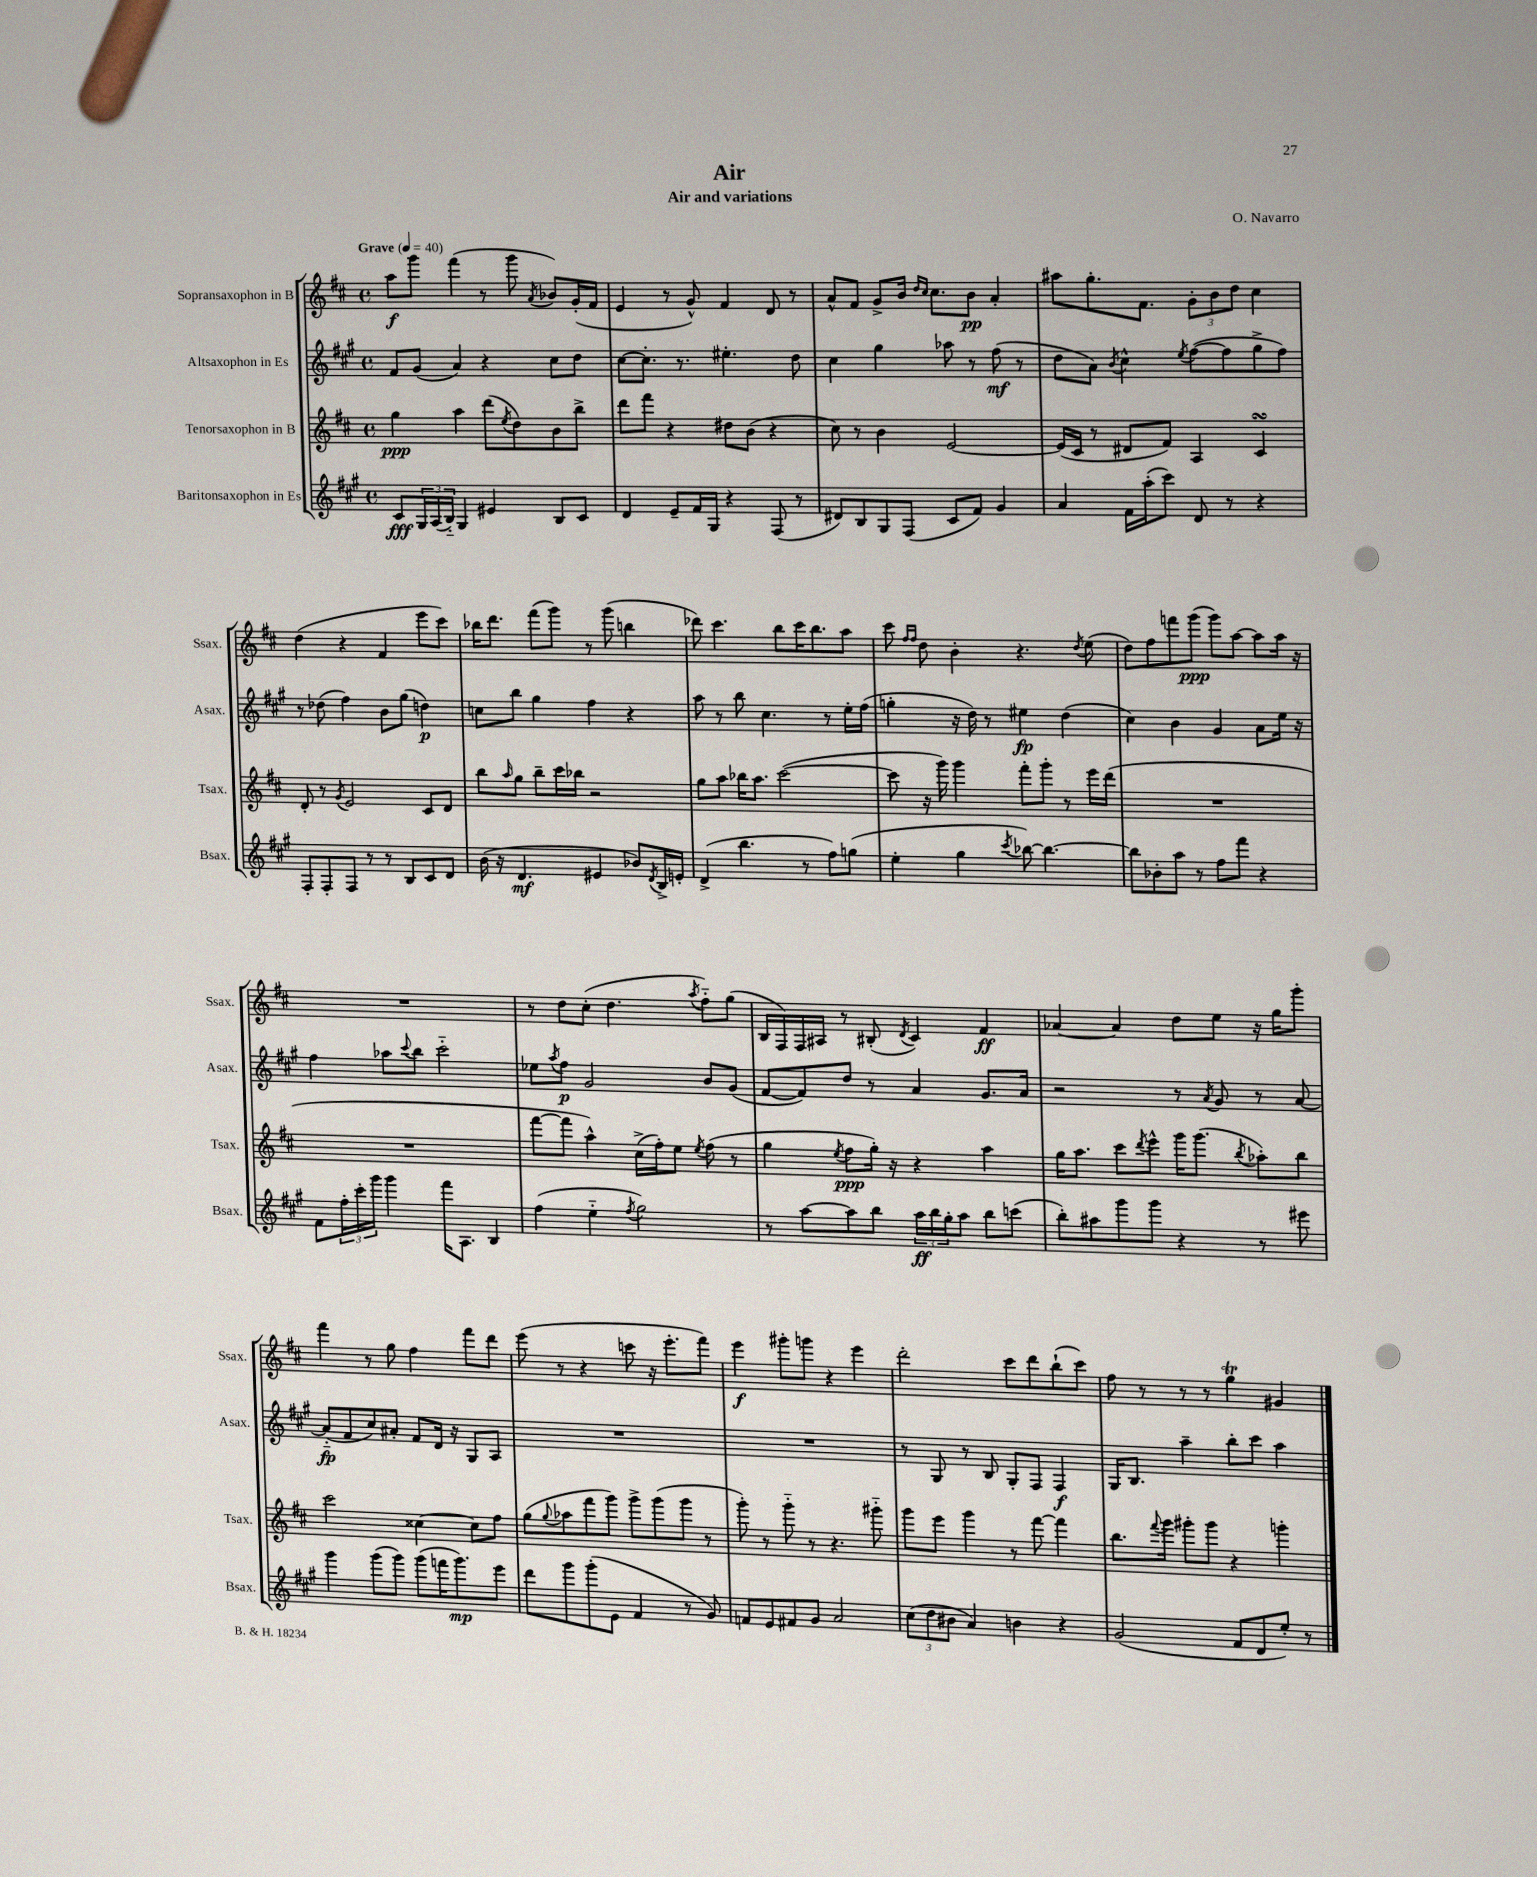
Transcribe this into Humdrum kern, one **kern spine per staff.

**kern	**dynam	**kern	**dynam	**kern	**dynam	**kern	**dynam
*part4	*part4	*part3	*part3	*part2	*part2	*part1	*part1
*staff4	*staff4	*staff3	*staff3	*staff2	*staff2	*staff1	*staff1
*I"Baritonsaxophon in Es	*	*I"Tenorsaxophon in B	*	*I"Altsaxophon in Es	*	*I"Sopransaxophon in B	*
*I'Bsax.	*	*I'Tsax.	*	*I'Asax.	*	*I'Ssax.	*
*clefG2	*	*clefG2	*	*clefG2	*	*clefG2	*
*k[f#c#g#]	*	*k[f#c#]	*	*k[f#c#g#]	*	*k[f#c#]	*
*M4/4	*	*M4/4	*	*M4/4	*	*M4/4	*
*met(c)	*	*met(c)	*	*met(c)	*	*met(c)	*
*MM40	*	*MM40	*	*MM40	*	*MM40	*
=1	=1	=1	=1	=1	=1	=1	=1
!	!	!	!	!	!	!LO:TX:a:B:t=Grave	!
8c#/L	fff	4gg\	ppp	8f#/L	.	8aa\L	f
24G#/L	.	.	.	(8g#/J	.	8ggg\J	.
(24A/	.	.	.	.	.	.	.
24B/JJ)	.	.	.	.	.	.	.
4G#/	.	4aa\	.	4a/)	.	(4fff#\	.
4e#X/	.	(8ddd\L	.	4r	.	8r	.
.	.	8qee/	.	.	.	.	.
.	.	8dd\)	.	.	.	8ggg\	.
.	.	.	.	.	.	8qa/	.
8B/L	.	8b\	.	8cc#\L	.	8b-X/L)	.
8c#/J	.	8bb^\J	.	8dd\J	.	(16g'/L	.
.	.	.	.	.	.	16f#/JJ	.
=2	=2	=2	=2	=2	=2	=2	=2
4d/	.	8ddd\L	.	[8cc#\L	.	4e/	.
.	.	8fff#\J	.	8.cc#'\J]	.	.	.
8e~/L	.	4r	.	.	.	8r	.
.	.	.	.	8.r	.	.	.
16f#/L	.	.	.	.	.	8g^^/)	.
16G#/JJ	.	.	.	.	.	.	.
4r	.	8dd#X\L	.	4.ee#X'\	.	4f#/	.
.	.	(8b\J	.	.	.	.	.
(8F#/	.	4r	.	.	.	8d/	.
8r	.	.	.	8dd\	.	8r	.
=3	=3	=3	=3	=3	=3	=3	=3
8d#X/L)	.	8cc#\)	.	4cc#\	.	8a^^/L	.
8B/	.	8r	.	.	.	8f#/J	.
8G#/	.	4b\	.	4gg#\	.	8g^/L	.
(8F#/J	.	.	.	.	.	16b/Jk	.
.	.	.	.	.	.	16qqdd/LL	.
.	.	.	.	.	.	16qqcc#/JJ	.
.	.	.	.	.	.	8.cc#\L	.
8c#/L	.	[2e/	.	8aa-X\	.	.	.
8f#/J)	.	.	.	8r	.	8b\J	pp
4g#/	.	.	.	(8ff#\	mf	4a'/	.
.	.	.	.	8r	.	.	.
=4	=4	=4	=4	=4	=4	=4	=4
4a/	.	(16e/LL]	.	8dd\L	.	8aa#X\L	.
.	.	16c#/JJ	.	.	.	.	.
.	.	8r	.	8a\J)	.	8.gg'\	.
.	.	.	.	8qb/	.	.	.
16f#\LL	.	8d#X/L	.	4cc#^^\	.	.	.
(16aa'\J	.	.	.	.	.	8.f#\J	.
8ccc#\J)	.	8f#/J)	.	.	.	.	.
.	.	.	.	8qee/	.	.	.
8d/	.	4A/	.	([8ff#\L	.	12g'\L	.
.	.	.	.	.	.	12b\	.
8r	.	.	.	8ff#\]	.	.	.
.	.	.	.	.	.	12dd\J	.
4r	.	4c#sSsS/	.	8gg#^\	.	4cc#\	.
.	.	.	.	8ff#\J)	.	.	.
!!LO:LB:g=z
=5	=5	=5	=5	=5	=5	=5	=5
8F#'/L	.	8d'/	.	8r	.	(4dd\	.
8F#'/	.	8r	.	(8dd-X\	.	.	.
.	.	8qg/	.	.	.	.	.
8F#/J	.	2e/	.	4ff#\)	.	4r	.
8r	.	.	.	.	.	.	.
8r	.	.	.	8b\L	.	4f#/	.
8B/L	.	.	.	(8gg#\J	.	.	.
8c#/	.	8c#/L	.	4ddn\)	p	8eee\L	.
8d/J	.	8d/J	.	.	.	8ccc#\J)	.
=6	=6	=6	=6	=6	=6	=6	=6
(16b\	.	8bb\L	.	8ccn\L	.	16bb-X\KL	.
16r	.	.	.	.	.	8.ddd\J	.
.	.	16qqaa/	.	.	.	.	.
4.d/	mf	8gg\J	.	8bb\J	.	.	.
.	.	8bb~\L	.	4gg#\	.	(8fff#\L	.
.	.	16ccc#\L	.	.	.	8ggg\J)	.
.	.	16bb-X\JJ	.	.	.	.	.
4e#X/	.	2r	.	4ff#\	.	8r	.
.	.	.	.	.	.	(8ggg\	.
8b-X/L)	.	.	.	4r	.	4bbn\	.
8qd/	.	.	.	.	.	.	.
16B^/L	.	.	.	.	.	.	.
16en'/JJ	.	.	.	.	.	.	.
=7	=7	=7	=7	=7	=7	=7	=7
(4d^/	.	8gg\L	.	8aa\	.	8ddd-X\)	.
.	.	8aa\J	.	8r	.	4.ccc#\	.
4.bb\	.	16bb-X\KL	.	8bb\	.	.	.
.	.	8.aa\J	.	.	.	.	.
.	.	.	.	4.cc#\	.	.	.
.	.	([2ccc#\	.	.	.	8bb\L	.
8r	.	.	.	.	.	16ccc#\K	.
.	.	.	.	.	.	8.bb\	.
8ff#\L)	.	.	.	8r	.	.	.
(8ggn\J	.	.	.	16ee'\LL	.	8aa\J	.
.	.	.	.	(16ff#\JJ	.	.	.
=8	=8	=8	=8	=8	=8	=8	=8
4ee'\	.	8ccc#\]	.	4ggn'\	.	8ccc#\	.
.	.	.	.	.	.	16qqff#/LL	.
.	.	.	.	.	.	16qqff#/JJ	.
.	.	16r	.	.	.	8dd\	.
.	.	16ggg\)	.	.	.	.	.
4gg#\	.	4ggg\	.	16r	.	4b'\	.
.	.	.	.	16dd\)	.	.	.
.	.	.	.	8r	.	.	.
8qccc#/	.	.	.	.	.	.	.
[8bb-X\)	.	8fff#'\L	.	4ee#X\	fp	4.r	.
4.bb-\_	.	8ggg'\J	.	.	.	.	.
.	.	8r	.	(4dd\	.	.	.
.	.	.	.	.	.	8qdd/	.
.	.	16eee\LL	.	.	.	(8ee\	.
.	.	(16ddd\JJ	.	.	.	.	.
=9	=9	=9	=9	=9	=9	=9	=9
8bb-\L]	.	1r	.	4cc#\)	.	8dd\L)	.
8b-X'\	.	.	.	.	.	8ff#\	.
8aa\J	.	.	.	4b\	.	8fffn\	.
8r	.	.	.	.	.	(8ggg\J	ppp
8ff#\L	.	.	.	4g#/	.	8ggg\L)	.
8fff#\J	.	.	.	.	.	[8aa\J	.
4r	.	.	.	8a\L	.	8aa\L]	.
.	.	.	.	16ee\Jk	.	16aa\Jk	.
.	.	.	.	16r	.	16r	.
!!LO:LB:g=z
=10	=10	=10	=10	=10	=10	=10	=10
8f#\L	.	1r	.	4ff#\	.	1r	.
24ff#'\L	.	.	.	.	.	.	.
24ccc#'\	.	.	.	.	.	.	.
24ggg#\JJ	.	.	.	.	.	.	.
4ggg#\	.	.	.	8aa-X\L	.	.	.
.	.	.	.	8qqccc#/	.	.	.
.	.	.	.	8bb\J	.	.	.
16fff#\KL	.	.	.	2ccc#\	.	.	.
8.A\J	.	.	.	.	.	.	.
4B/	.	.	.	.	.	.	.
=11	=11	=11	=11	=11	=11	=11	=11
(4ff#\	.	[8fff#\L	.	8ee-X\L	.	8r	.
.	.	.	.	8qaa/	.	.	.
.	.	8fff#\J]	.	8ff#\J	p	8dd\L	.
4ee\	.	4aa^^\)	.	2g#/	.	(8cc#'\J	.
.	.	.	.	.	.	4.dd\	.
8qff#/	.	.	.	.	.	.	.
2gg#\)	.	(16cc#^\LL	.	.	.	.	.
.	.	16ff#'\J)	.	.	.	.	.
.	.	8ee\J	.	.	.	.	.
.	.	8qee/	.	.	.	8qaa/	.
.	.	(8ff#\	.	8b/L	.	8ff#\L)	.
.	.	8r	.	(8g#/J	.	(8gg\J	.
=12	=12	=12	=12	=12	=12	=12	=12
8r	.	4gg\	.	[8f#/L	.	16B/LL	.
.	.	.	.	.	.	16F#/)	.
[8aa\L	.	.	.	8f#/])	.	16F#/	.
.	.	.	.	.	.	16A#X/JJ	.
.	.	8qee/	.	.	.	.	.
8aa\]	.	8ff#\L	ppp	8dd/J	.	8r	.
8bb\J	.	16gg'\Jk)	.	8r	.	(8B#X'/	.
.	.	16r	.	.	.	.	.
.	.	.	.	.	.	8qd/	.
24aa\LL	ff	4r	.	4a/	.	4c#/)	.
24bb\	.	.	.	.	.	.	.
24gg#'\J	.	.	.	.	.	.	.
8aa\J	.	.	.	.	.	.	.
8bb\L	.	4aa\	.	8.g#/L	.	4f#/	ff
(8cccn\J	.	.	.	.	.	.	.
.	.	.	.	16a/Jk	.	.	.
=13	=13	=13	=13	=13	=13	=13	=13
8bb'\L)	.	16gg\KL	.	2r	.	[4a-X/	.
.	.	8.aa\J	.	.	.	.	.
8aa#X\	.	.	.	.	.	.	.
8ggg#\	.	8ccc#\L	.	.	.	4a-/]	.
.	.	8qddd/	.	.	.	.	.
8ggg#\J	.	8eee^^\J	.	.	.	.	.
4r	.	16ggg\KL	.	8r	.	8dd\L	.
.	.	(8.ggg\J	.	.	.	.	.
.	.	.	.	8qa/	.	.	.
.	.	.	.	8g#/	.	8ee\J	.
.	.	8qbb/	.	.	.	.	.
8r	.	8aa-X'\L)	.	8r	.	16r	.
.	.	.	.	.	.	16gg\KL	.
8eee#X\	.	8bb\J	.	[8a/	.	8ggg'\J	.
!!LO:LB:g=z
=14	=14	=14	=14	=14	=14	=14	=14
4ggg#\	.	2ccc#\	.	(8a/L]	fp	4fff#\	.
.	.	.	.	8f#/	.	.	.
(8ggg#\L	.	.	.	8cc#/)	.	8r	.
8ggg#\J)	.	.	.	8a#X'/J	.	8gg\	.
(8ggg#\L	.	[4cc##X\	.	8f#/L	.	4ff#\	.
16fffn\K	.	.	.	16d/Jk	.	.	.
8.ggg#\)	mp	.	.	16r	.	.	.
.	.	8cc##\L]	.	8G#/L	.	8fff#\L	.
8eee\J	.	8ff#\J	.	8A/J	.	8ddd\J	.
=15	=15	=15	=15	=15	=15	=15	=15
8ddd\L	.	(8gg\L	.	1r	.	(8eee\	.
.	.	8qqgg/	.	.	.	.	.
8ggg#\	.	8aa-X\	.	.	.	8r	.
(8ggg#'\	.	8fff#\	.	.	.	4r	.
8e\J	.	8ggg\J)	.	.	.	.	.
4f#/	.	8ggg^\L	.	.	.	8cccn\	.
.	.	(8ggg\	.	.	.	16r	.
.	.	.	.	.	.	8.eee'\L	.
8r	.	8ggg\J	.	.	.	.	.
8g#/)	.	8r	.	.	.	8fff#\J)	.
=16	=16	=16	=16	=16	=16	=16	=16
8fn/L	.	8ggg'\)	.	1r	.	4eee\	f
8e/	.	8r	.	.	.	.	.
8f#X/	.	8ggg\	.	.	.	8ggg#X'\L	.
8g#/J	.	8r	.	.	.	8gggn\J	.
2a/	.	4.r	.	.	.	4r	.
.	.	.	.	.	.	4eee\	.
.	.	8ggg#X\	.	.	.	.	.
=17	=17	=17	=17	=17	=17	=17	=17
(12cc#\L	.	8ggg\L	.	8r	.	2ddd'\	.
12dd\	.	.	.	.	.	.	.
.	.	8eee\J	.	8G#/	.	.	.
12b#X\J	.	.	.	.	.	.	.
4a/)	.	4ggg\	.	8r	.	.	.
.	.	.	.	8B/	.	.	.
4bn\	.	8r	.	8G#'/L	.	8ccc#\L	.
.	.	[8fff#\	.	8F#/J	.	8ddd\	.
4r	.	4fff#\]	.	4F#/	f	(8bb`\	.
.	.	.	.	.	.	8ccc#\J)	.
=18	=18	=18	=18	=18	=18	=18	=18
(2g#/	.	8.bb\L	.	16G#/KL	.	8ff#\	.
.	.	.	.	8.B/J	.	.	.
.	.	.	.	.	.	8r	.
.	.	8qqfff#/	.	.	.	.	.
.	.	16ggg\Jk	.	.	.	.	.
.	.	8ggg#X'\L	.	4aa~\	.	8r	.
.	.	8ggg#\J	.	.	.	8r	.
8f#/L	.	4r	.	8bb'\L	.	4ggT\	.
8d/	.	.	.	8ccc#\J	.	.	.
8ee'/J)	.	4gggn'\	.	4aa\	.	4g#X/	.
8r	.	.	.	.	.	.	.
==	==	==	==	==	==	==	==
*-	*-	*-	*-	*-	*-	*-	*-
